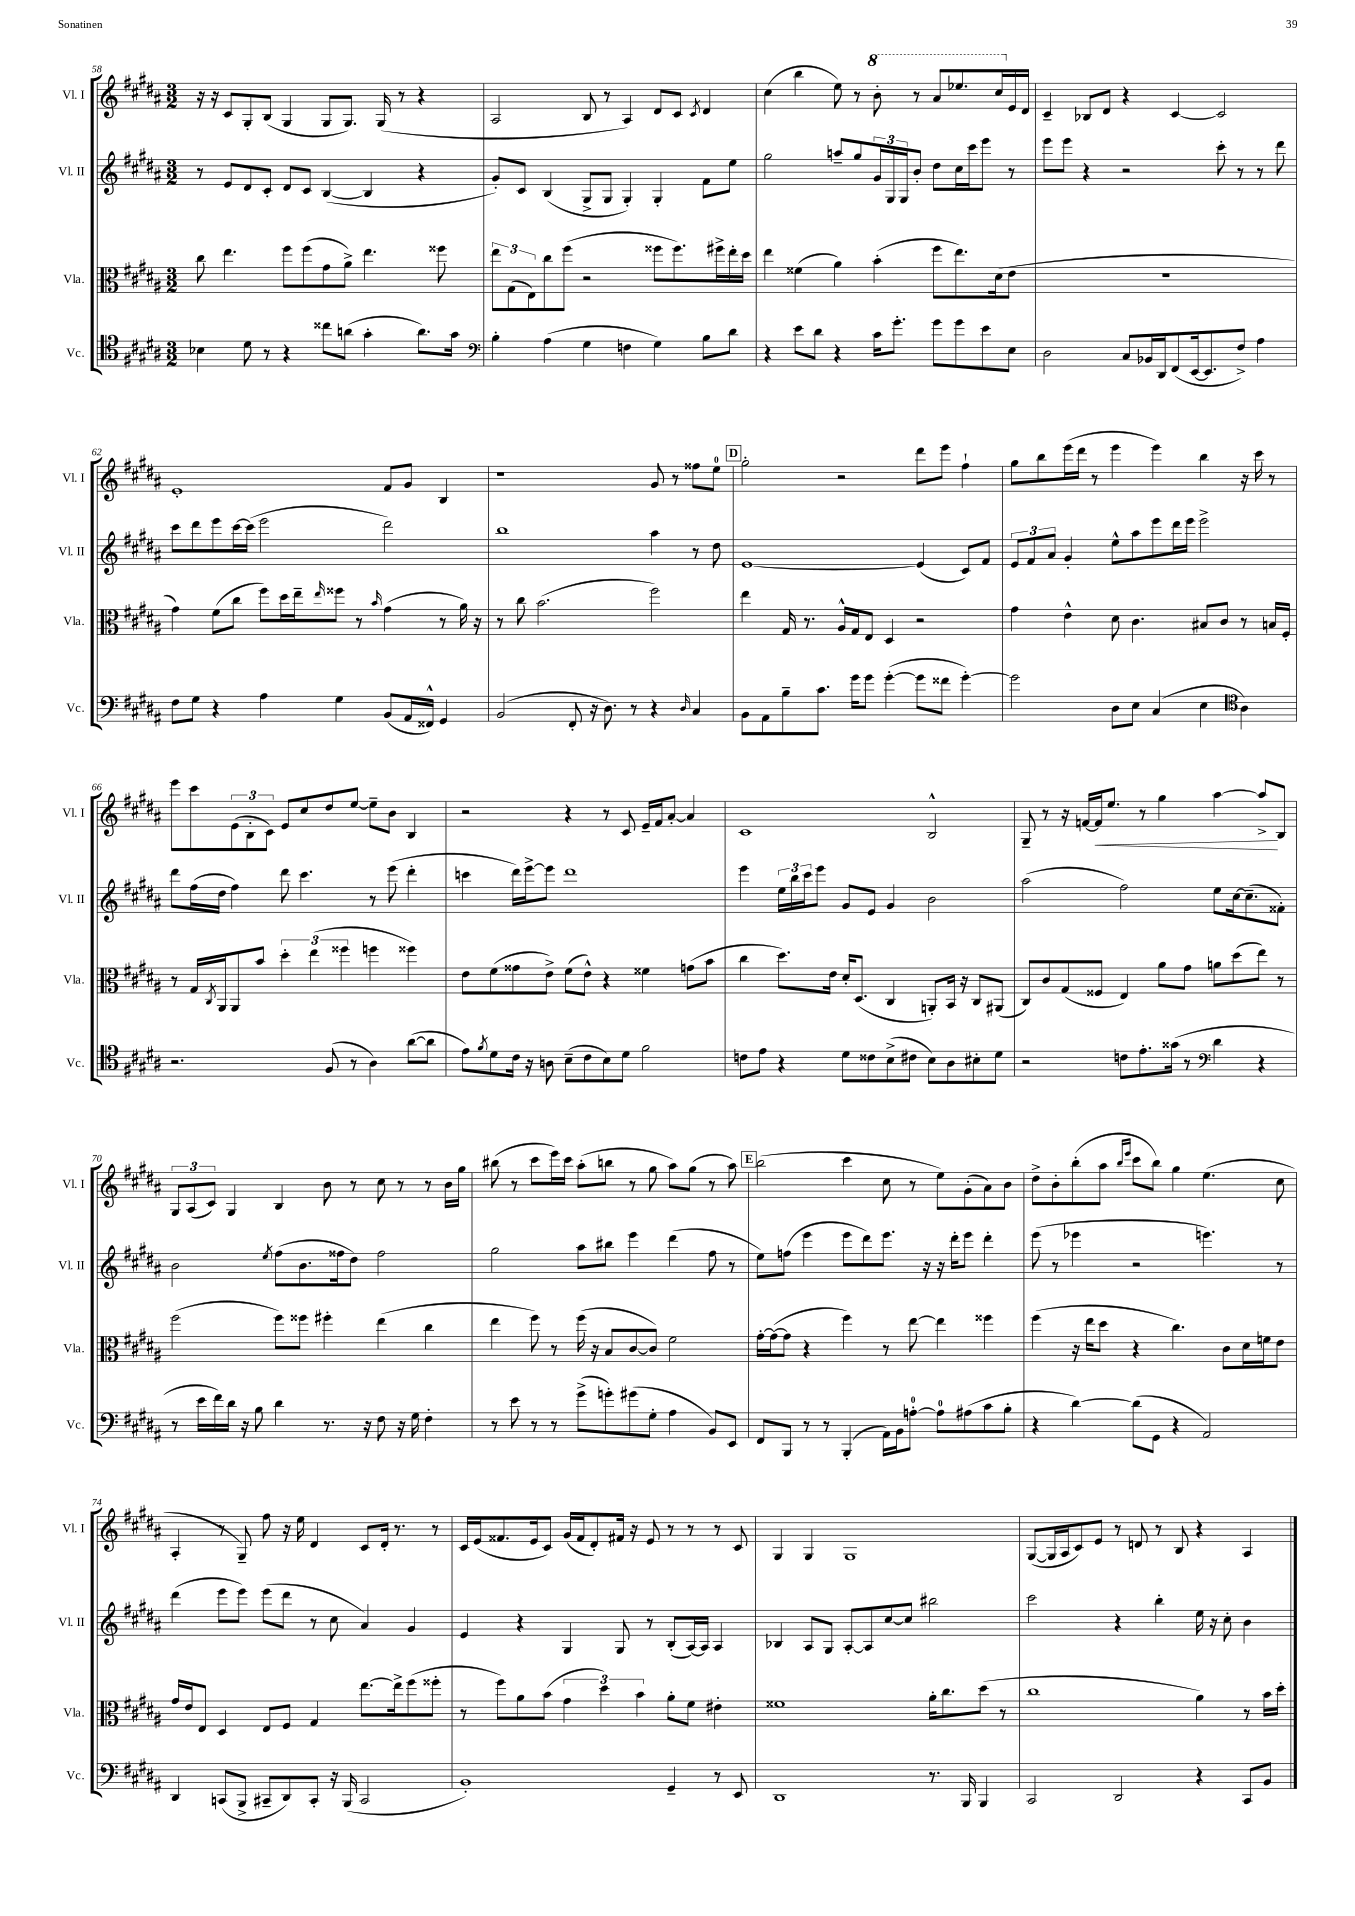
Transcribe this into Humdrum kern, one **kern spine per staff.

**kern	**kern	**kern	**kern
*staff4	*staff3	*staff2	*staff1
*clefC4	*clefC3	*clefG2	*clefG2
*k[f#c#g#d#a#]	*k[f#c#g#d#a#]	*k[f#c#g#d#a#]	*k[f#c#g#d#a#]
*M3/2	*M3/2	*M3/2	*M3/2
4B-	8cc#	8r	16r
.	.	.	16r
.	4.ee	8e	8c#
8d#	.	8d#	8G#'
8r	.	8c#'	(8B
4r	8ff#	8d#	4G#
.	(8ff#	8c#	.
8cc##	8g#	([4B	8G#
(8a	8a#^)	.	8.G#)
4g#'	4.ee	4B]	.
.	.	.	(16G#
.	.	.	8r
8.a)	.	4r	4r
.	8ff##	.	.
16g#	.	.	.
=	=	=	=
*clefF4	*	*	*
4B'	12ee	8g#')	2A#
.	(12G#	.	.
.	.	8c#	.
.	12E)	.	.
(4A#	8cc#	(4B	.
.	(8ff#	.	.
4G#	2r	8G#^	8B
.	.	8G#	8r
4F	.	4G#')	4A#)
4G#)	8ff##	4G#'	8d#
.	8.ff##)	.	8c#
.	.	.	8qc#
8B	.	8f#	4d#
.	16ff#^	.	.
8d#	16ee'	8ee	.
.	16dd#	.	.
=	=	=	=
4r	4ee	2gg#	(4cc#
8e	(4f##	.	4bb
8d#	.	.	.
4r	4a#)	8aa~	8ee)
.	.	8gg#	8r
16c#	(4b'	24g#	8bb'
.	.	24G#	.
8.g#'	.	.	.
.	.	24G#	.
.	.	8b'	8r
8g#	8ff#	8dd#	8aa#
8g#	8.ee)	16cc#	8.eee-
.	.	16ccc#	.
8e	.	8eee	.
.	(16d#	.	16ccc#
8E	8e	8r	16e
.	.	.	16d#
=	=	=	=
2D#	1.r	8eee	4c#~
.	.	8eee	.
.	.	4r	8B-
.	.	.	8d#
8C#	.	2r	4r
16BB-	.	.	.
16DD#	.	.	.
(8FF#	.	.	[4c#
[16EE	.	.	.
8.EE]	.	.	.
.	.	8ccc#'	2c#]
8F#^)	.	8r	.
4A#	.	8r	.
.	.	8ddd#	.
=	=	=	=
8F#	4g#)	8ccc#	1e'
8G#	.	8ddd#	.
4r	(8f#	8eee	.
.	8cc#	[16ccc#	.
.	.	(16ccc#]	.
4A#	8ff#)	2eee	.
.	16dd#	.	.
.	16ee~	.	.
.	16qqee	.	.
4G#	8ff##	.	.
.	8r	.	.
.	16qqb	.	.
(8BB	(4g#	2ddd#)	8f#
16AA#	.	.	8g#
16FF##^^)	.	.	.
4GG#	8r	.	4B
.	16a#)	.	.
.	16r	.	.
=	=	=	=
(2BB	8r	1bb	1r
.	8cc#	.	.
.	(2.b	.	.
8FF#'	.	.	.
16r	.	.	.
8.D#)	.	.	.
8r	.	.	.
4r	2ff#)	4aa#	8g#
.	.	.	8r
16qqD#	.	.	.
4C#	.	8r	8ff##
.	.	8dd#	8ee
=	=	=	=
8BB	4ee	[1e	2gg#'
8AA#	.	.	.
8B~	16G#	.	.
.	8.r	.	.
8.c#	.	.	.
.	16A#^^	.	2r
16g#	16G#	.	.
8g#	8E	.	.
([4g#'	4D#	.	.
8g#]	2r	(4e]	8ddd#
8f##	.	.	8eee
[4g#')	.	8c#)	4ff#`
.	.	8f#	.
=	=	=	=
2g#]	4g#	12e	8gg#
.	.	12f#	.
.	.	.	8bb
.	.	12a#	.
.	4e^^	4g#'	(16eee
.	.	.	16ddd#
.	.	.	8r
8D#	8d#	8ee^^	4eee
8E	4.c#	8aa#	.
(4C#	.	8eee	4eee)
.	.	16ddd#	.
.	.	16eee	.
4E	8B#	2eee^	4bb
.	8c#	.	.
*clefC4	*	*	*
4A#)	8r	.	16r
.	.	.	16ccc#
.	16B	.	8r
.	16F#'	.	.
=	=	=	=
2.r	8r	8ddd#	8eee
.	16G#	(16ff#	8ccc#
.	8qC#	.	.
.	16AA#	16dd#	.
.	8AA#	4ff#)	(12e
.	.	.	12B'
.	8b	.	.
.	.	.	12c#)
.	6dd#'	8ddd#	8e
.	.	4.ccc#	8cc#
.	(6ee	.	.
(8F#	.	.	8dd#
.	6ff##	.	.
8r	.	.	[8ee
4A#)	4ff	8r	8ee~]
.	.	(8eee	8b
([8a#	4ff##)	4ddd#'	4B
8a#]	.	.	.
=	=	=	=
8e)	8e	4ccc	2r
8qf#	.	.	.
8d#	(8f#	.	.
16c#	8g##	16ddd#)	.
16r	.	[16eee^	.
8A	8e^)	8eee]	.
(8B~	(8f#	1ddd#	4r
8c#	8e^^)	.	.
8B)	4r	.	8r
8d#	.	.	8c#
2f#	4f##	.	16e~
.	.	.	16f#
.	.	.	[8a#'
.	(8g	.	4a#]
.	8b	.	.
=	=	=	=
8c	4cc#	4eee	1c#
8e	.	.	.
4r	8.dd#)	24ee	.
.	.	24bb	.
.	.	24ccc#	.
.	.	8eee	.
.	16e	.	.
8d#	16d#'	8g#	.
.	(8.D#	.	.
8c##	.	8e	.
(8B^	4C#	4g#	.
8c#	.	.	.
8B)	8AA')	2b	2B^^
8A#	16BB	.	.
.	16r	.	.
8B#'	8C#	.	.
8d#	(8AA#	.	.
=	=	=	=
2r	8C#)	(2aa#	8G#~
.	8c#	.	8r
.	(8G#	.	16r
.	.	.	[16f
.	8F##	.	16f]
.	.	.	8.ee
8c	4E)	2ff#)	.
8.e'	.	.	8r
.	8a#	.	4gg#
(16g##	.	.	.
8r	8g#	.	.
*clefF4	*	*	*
4d#	8a	8ee	[4aa#
.	(8dd#	[16cc#	.
.	.	(8.cc#~]	.
4r	8ee)	.	8aa#^]
.	8r	8f##')	8B
=	=	=	=
8r	(2ff#	2b	12G#
.	.	.	(12A#
16e	.	.	.
.	.	.	12c#)
16f#)	.	.	.
16d#	.	.	4G#
16r	.	.	.
8B	.	.	.
.	.	8qee	.
4d#	8ff#)	(8ff#	4B
.	8ff##	8.b	.
8.r	4ff#'	.	8b
.	.	16ff##	.
.	.	8dd#)	8r
16r	.	.	.
8F#	(4ee	2ff##	8cc#
16r	.	.	8r
16G#	.	.	.
4F#'	4cc#	.	8r
.	.	.	16b
.	.	.	16gg#
=	=	=	=
8r	4ee	2gg#	(8bb#
8e	.	.	8r
8r	8ff#)	.	8ccc#
8r	8r	.	16eee)
.	.	.	16ccc#
(8g#^	(16ff#	8aa#	(8aa#'
.	16r	.	.
8g')	8B	8bb#	8bb
(8g#	[8c#	4eee	8r
8G#'	8c#])	.	8gg#
4A#	2f#	(4ddd#	8aa#)
.	.	.	(8gg#
8BB)	.	8ff#	8r
8EE	.	8r	8aa#)
=	=	=	=
8FF#	[16g#'	8ee)	(2bb
.	(16g#_	.	.
8BBB	8g#]	(8ff	.
8r	4r	4eee	.
8r	.	.	.
(4BBB'	4ff#)	8eee	4ccc#
.	.	8ddd#)	.
16AA#)	8r	8.eee	8cc#
16BB	.	.	.
[8A'	[8ee	.	8r
.	.	16r	.
8A]	4ee]	16r	8ee)
.	.	16ddd#'	.
(8A#	.	8eee	(8g#'
8c#	4ff##	4ddd#'	8a#)
8B'	.	.	8b
=	=	=	=
4r	(4ff#	(8eee	8dd#^
.	.	8r	8b'
[4d#)	16r	4eee-	(8bb'
.	16ee	.	.
.	8dd#	.	8aa#
.	.	.	16qqbb
.	.	.	16qqeee
(8d#]	4r	2r	8ccc#
8GG#	.	.	8bb)
4r	4.cc#)	.	4gg#
2AA#)	.	4.eee)	(4.ee
.	8c#	.	.
.	16d#	.	.
.	16f	.	.
.	8e	8r	8cc#
=	=	=	=
4DD#	16g#	(4ddd#	4A#'
.	16e	.	.
.	8E	.	.
(8CC	4D#	8eee	8r
8BBB^	.	8eee)	8G#~)
8CC#~	8E	(8eee	8ff#
8DD#)	8F#	8ddd#	16r
.	.	.	16ee
8CC#'	4G#	8r	4d#
16r	.	8cc#	.
(16BBB	.	.	.
2CC#	[8.ee	4a#)	8c#
.	.	.	16d#'
.	16ee^]	.	8.r
.	(8ff#	4g#	.
.	8ff##'	.	8r
=	=	=	=
1BB')	8r	4e	16c#
.	.	.	(16e
.	8ff#)	.	8.f##
.	8a#	4r	.
.	.	.	16e
.	(8b	.	8c#)
.	6g#	4G#	(16g#
.	.	.	16f##
.	.	.	8d#')
.	6dd#)	.	.
.	.	8G#	16f#
.	.	.	16r
.	6b	.	.
.	.	8r	8e
4GG#~	8a#'	(8B'	8r
.	8f#	[16A#)	8r
.	.	16A#]	.
8r	4e#'	4A#	8r
8EE	.	.	8c#
=	=	=	=
1DD#	1f##	4B-	4G#
.	.	8A#	4G#
.	.	8G#	.
.	.	[8A#'	1G#
.	.	8A#]	.
.	.	[8cc#	.
.	.	8cc#]	.
8.r	16a#'	2bb#	.
.	8.cc#	.	.
16BBB	.	.	.
4BBB	(8dd#	.	.
.	8r	.	.
=	=	=	=
2CC#	1cc#	2ccc#	([8G#
.	.	.	16G#]
.	.	.	16A#
.	.	.	8c#)
.	.	.	8e
2DD#	.	4r	8r
.	.	.	8d
.	.	4bb'	8r
.	.	.	8B
4r	4a#)	16ee	4r
.	.	16r	.
.	.	8cc#'	.
8CC#	8r	4b	4A#
8BB	16b	.	.
.	16dd#'	.	.
==	==	==	==
*-	*-	*-	*-
